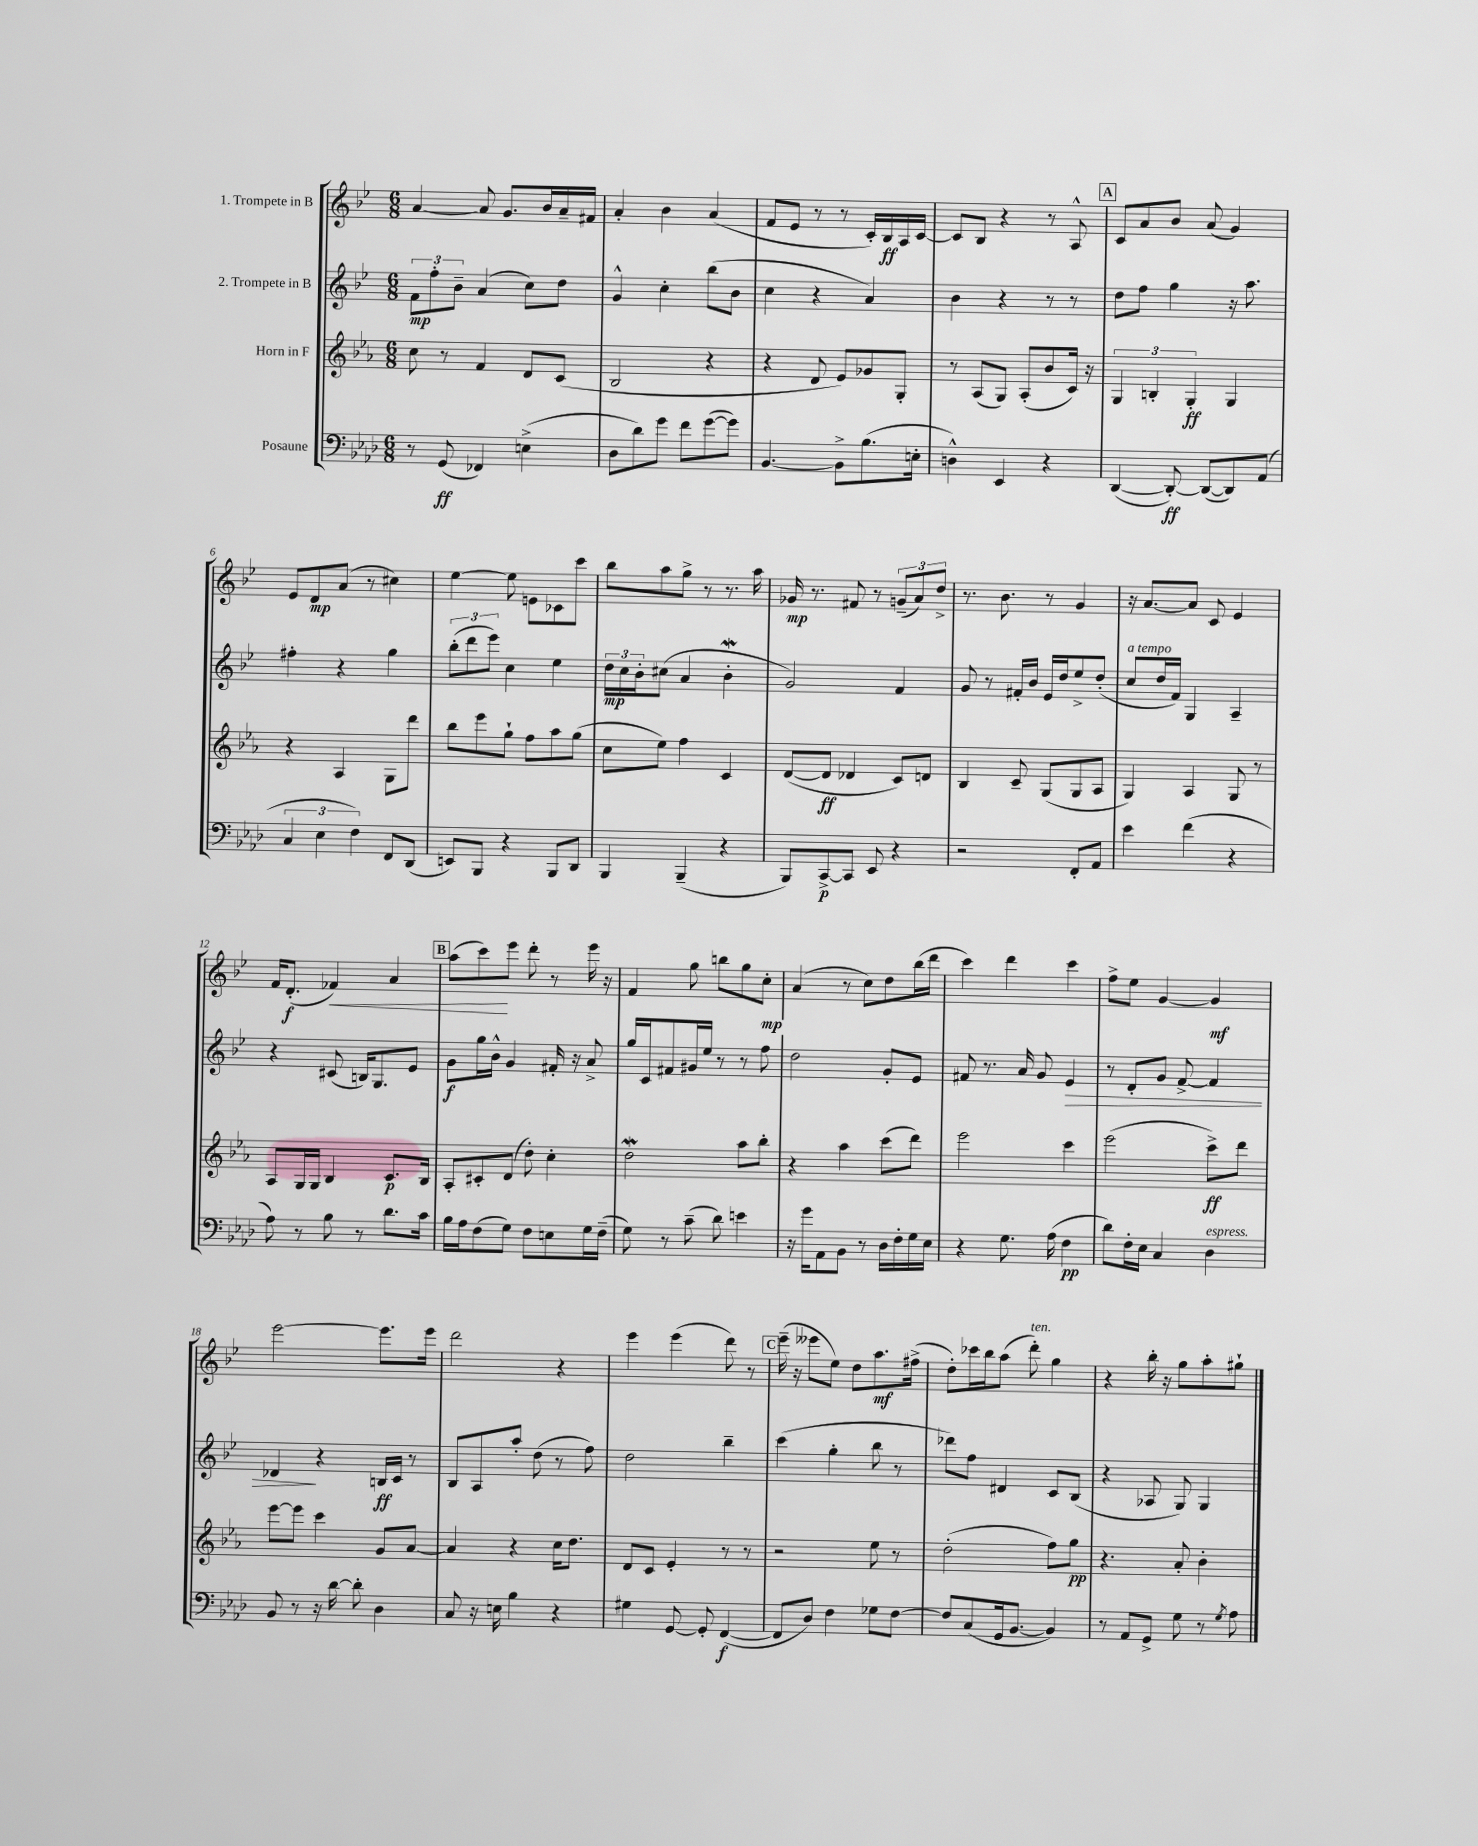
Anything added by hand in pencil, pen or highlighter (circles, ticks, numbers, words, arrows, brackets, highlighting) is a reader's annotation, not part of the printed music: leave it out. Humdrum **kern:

**kern	**dynam	**kern	**dynam	**kern	**dynam	**kern	**dynam
*part4	*part4	*part3	*part3	*part2	*part2	*part1	*part1
*staff4	*staff4	*staff3	*staff3	*staff2	*staff2	*staff1	*staff1
*I"Posaune	*	*I"Horn in F	*	*I"2. Trompete in B	*	*I"1. Trompete in B	*
*clefF4	*	*clefG2	*	*clefG2	*	*clefG2	*
*k[b-e-a-d-]	*	*k[b-e-a-]	*	*k[b-e-]	*	*k[b-e-]	*
*M6/8	*	*M6/8	*	*M6/8	*	*M6/8	*
=1	=1	=1	=1	=1	=1	=1	=1
8r	.	8cc\	.	12f\L	mp	[4a/	.
.	.	.	.	12ff'\	.	.	.
(8GG/	ff	8r	.	.	.	.	.
.	.	.	.	12b-~\J	.	.	.
4FF-X/)	.	4f/	.	(4a/	.	8a/]	.
.	.	.	.	.	.	8.g/L	.
(4En^\	.	8d/L	.	8cc\L)	.	.	.
.	.	.	.	.	.	16b-/L	.
.	.	(8c/J	.	8dd\J	.	16a~/	.
.	.	.	.	.	.	16f#X/JJ	.
=2	=2	=2	=2	=2	=2	=2	=2
8D-\L	.	2B-/	.	4g^^/	.	4a'/	.
8d-\)	.	.	.	.	.	.	.
8g\J	.	.	.	4cc'\	.	4b-\	.
8f\L	.	.	.	.	.	.	.
([8g\	.	4r	.	(8bb-\L	.	(4a/	.
8g\J])	.	.	.	8b-\J	.	.	.
=3	=3	=3	=3	=3	=3	=3	=3
[4.BB-/	.	4r	.	4cc\	.	8f/L	.
.	.	.	.	.	.	8e-/J	.
.	.	8d/	.	4r	.	8r	.
8BB-^\L]	.	8e-/L)	.	.	.	8r	.
(8.B-\	.	8g-X/	.	4a/)	.	16c'/LL)	.
.	.	.	.	.	.	16B-/	ff
.	.	8G'/J	.	.	.	16A/	.
16En'\Jk	.	.	.	.	.	[16c/JJ	.
=4	=4	=4	=4	=4	=4	=4	=4
4Dn^^\)	.	8r	.	4b-\	.	8c/L]	.
.	.	(8A-/L	.	.	.	8B-/J	.
4EE-/	.	8G/J)	.	4r	.	4r	.
.	.	(8A-'/L	.	.	.	.	.
4r	.	8b-/	.	8r	.	8r	.
.	.	16c/Jk)	.	8r	.	8A^^/	.
.	.	16r	.	.	.	.	.
!!LO:REH:place=s1:t=A
=5	=5	=5	=5	=5	=5	=5	=5
([4DD-/	.	6G/	.	8dd\L	.	8c/L	.
.	.	.	.	8ff\J	.	8a/	.
.	.	6Bn'/	.	.	.	.	.
8DD-'/_)	ff	.	.	4gg\	.	8b-/J	.
.	.	6G'/	ff	.	.	.	.
(8DD-/L_	.	.	.	.	.	(8a/	.
8DD-/])	.	4G/	.	16r	.	4g/)	.
.	.	.	.	8.aa\	.	.	.
(8AA-/J	.	.	.	.	.	.	.
!!LO:LB:g=z
=6	=6	=6	=6	=6	=6	=6	=6
6C/	.	4r	.	4ff#X'\	.	8e-/L	.
.	.	.	.	.	.	8d/	mp
6E-\	.	.	.	.	.	.	.
.	.	4A-/	.	4r	.	(8a/J	.
6F\)	.	.	.	.	.	.	.
.	.	.	.	.	.	8r	.
8FF/L	.	8G\L	.	4gg\	.	4cc#X\)	.
(8DD-/J	.	8ddd\J	.	.	.	.	.
=7	=7	=7	=7	=7	=7	=7	=7
8EEn/L)	.	8bb-\L	.	(12bb-'\L	.	[4ee-\	.
.	.	.	.	12ddd\	.	.	.
8BBB-/J	.	8eee-\	.	.	.	.	.
.	.	.	.	12eee-\J)	.	.	.
4r	.	8gg`\J	.	4cc\	.	8ee-\]	.
.	.	8ff\L	.	.	.	8en\L	.
8BBB-/L	.	8aa-\	.	4ee-\	.	8c-X\	.
8DD-/J	.	(8gg\J	.	.	.	8ccc\J	.
=8	=8	=8	=8	=8	=8	=8	=8
4BBB-/	.	8cc\L	.	24dd\LL	mp	8bb-\L	.
.	.	.	.	24cc\	.	.	.
.	.	.	.	24b-'\J	.	.	.
.	.	8ee-\J)	.	(8cc#X\J	.	8aa\	.
(4BBB-~/	.	4ff\	.	4a/	.	8gg^\J	.
.	.	.	.	.	.	8r	.
4r	.	4c/	.	4b-w'\	.	8.r	.
.	.	.	.	.	.	16aa\	.
=9	=9	=9	=9	=9	=9	=9	=9
8BBB-/L)	.	([8d/L	.	2g/)	.	16g-X/	mp
.	.	.	.	.	.	8.r	.
[8CC^/	p	8d/J]	ff	.	.	.	.
8CC/J]	.	4d-X/	.	.	.	8f#X/	.
8EE-/	.	.	.	.	.	8r	.
4r	.	8c/L)	.	4f/	.	(12gn~/L	.
.	.	.	.	.	.	12a/)	.
.	.	8dn/J	.	.	.	.	.
.	.	.	.	.	.	12dd^/J	.
=10	=10	=10	=10	=10	=10	=10	=10
2r	.	4B-/	.	8g/	.	8.r	.
.	.	.	.	8r	.	.	.
.	.	.	.	.	.	8.b-\	.
.	.	8c~/	.	16f#X'/LL	.	.	.
.	.	.	.	16b-/JJ	.	.	.
.	.	(8G/L	.	16e-/LL	.	8r	.
.	.	.	.	16dd/J	.	.	.
8FF'/L	.	8G/	.	8ee-^/	.	4g/	.
8AA-/J	.	8A-/J	.	(8dd'/J	.	.	.
=11	=11	=11	=11	=11	=11	=11	=11
!	!	!	!	!LO:TX:a:i:t=a tempo	!	!	!
4e-\	.	4G/)	.	8cc/L	.	16r	.
.	.	.	.	.	.	[8.a/L	.
.	.	.	.	16dd/L	.	.	.
.	.	.	.	16f/JJ)	.	.	.
(4f\	.	4A-/	.	4G/	.	8a/J]	.
.	.	.	.	.	.	8c/	.
4r	.	8G/	.	4A~/	.	4e-/	.
.	.	8r	.	.	.	.	.
!!LO:LB:g=z
=12	=12	=12	=12	=12	=12	=12	=12
8A-\)	.	8A-/L	.	4r	.	16f/KL	.
.	.	.	.	.	.	(8.d'/J	f
8r	.	16G/L	.	.	.	.	.
.	.	16G/JJ	.	.	.	.	.
!	!	!	!	!	!	!	!LO:HP:b
8B-\	.	4B-/	.	(8c#X/	.	4f-X/)	<
8r	.	.	.	16Bn/KL)	.	.	.
.	.	.	.	8.G/	.	.	.
8.d-\L	.	8.c/L	p	.	.	4a/	.
.	.	.	.	8e-/J	.	.	.
16c\Jk	.	16B-/Jk	.	.	.	.	.
!!LO:REH:place=s1:t=B
=13	=13	=13	=13	=13	=13	=13	=13
16B-\LL	.	8A-'/L	.	8g\L	f	(8aa\L	.
16A-\J	.	.	.	.	.	.	.
(8F\	.	8c#X'/	.	16gg\L	.	8ccc\)	.
.	.	.	.	16b-^^\JJ	.	.	.
8G\J)	.	(8d/J	.	4g/	.	8eee-\J	[
8F\L	.	8dd'\)	.	.	.	8ddd'\	.
8En\	.	4cc'\	.	16f#X'/	.	8r	.
.	.	.	.	16r	.	.	.
16G\L	.	.	.	8a^/	.	16eee-\	.
(16F~\JJ	.	.	.	.	.	16r	.
=14	=14	=14	=14	=14	=14	=14	=14
8G\)	.	2ddW\	.	16gg/LL	.	4f/	.
.	.	.	.	16c/J	.	.	.
8r	.	.	.	8f#X/	.	.	.
(8c~\	.	.	.	16g#X/L	.	8gg\	.
.	.	.	.	16ee-/JJ	.	.	.
8d-\)	.	.	.	8r	.	8bbn\L	.
4en\	.	8aa-\L	.	8r	.	8gg\	.
.	.	8bb-'\J	.	8ff\	.	8cc'\J	mp
=15	=15	=15	=15	=15	=15	=15	=15
16r	.	4r	.	2dd\	.	(4a/	.
16g\KL	.	.	.	.	.	.	.
8AA-\	.	.	.	.	.	.	.
8BB-\J	.	4aa-\	.	.	.	8r	.
8r	.	.	.	.	.	8cc\L)	.
16D-\LL	.	(8ccc\L	.	8g'/L	.	8dd\	.
16F'\	.	.	.	.	.	.	.
16G\	.	8ddd\J)	.	8e-/J	.	(16bb-\L	.
16E-\JJ	.	.	.	.	.	16ddd\JJ	.
=16	=16	=16	=16	=16	=16	=16	=16
4r	.	2eee-\	.	8f#X/	.	4ccc\)	.
.	.	.	.	8.r	.	.	.
8.G\	.	.	.	.	.	4ddd\	.
.	.	.	.	16a/	.	.	.
.	.	.	.	8g/	.	.	.
(16A-\	.	.	.	.	.	.	.
!	!	!	!	!	!LO:HP:b	!	!
4F\	pp	4ccc\	.	4e-/	>	4ccc\	.
=17	=17	=17	=17	=17	=17	=17	=17
8d-\L)	.	(2eee-\	.	8r	.	8ff^\L	.
16F'\L	.	.	.	8d'/L	.	8ee-\J	.
16E-\JJ	.	.	.	.	.	.	.
4C/	.	.	.	8g/J	.	[4g/	.
.	.	.	.	[8f^/	.	.	.
!LO:TX:a:i:t=espress.	!	!	!	!	!	!	!
4D-\	.	8ccc^\L)	ff	4f/]	.	4g/]	mf
.	.	8ddd\J	.	.	.	.	.
!!LO:LB:g=z
=18	=18	=18	=18	=18	=18	=18	=18
8BB-/	.	[8eee-\L	.	4d-X/	.	[2eee-\	.
8r	.	8eee-\J]	.	.	.	.	.
16r	.	4ccc\	.	4r	]	.	.
[16d-\	.	.	.	.	.	.	.
8d-'\]	.	.	.	.	.	.	.
4D-\	.	8g/L	.	16Bn/LL	ff	8.eee-\L]	.
.	.	.	.	16c/JJ	.	.	.
.	.	[8a-/J	.	8r	.	.	.
.	.	.	.	.	.	16eee-\Jk	.
=19	=19	=19	=19	=19	=19	=19	=19
8C/	.	4a-/]	.	8B-/L	.	2ddd\	.
16r	.	.	.	8A/	.	.	.
16En\	.	.	.	.	.	.	.
4B-\	.	4r	.	8aa'/J	.	.	.
.	.	.	.	(8dd\	.	.	.
4r	.	16cc\KL	.	8r	.	4r	.
.	.	8.dd\J	.	.	.	.	.
.	.	.	.	8ff\)	.	.	.
=20	=20	=20	=20	=20	=20	=20	=20
4G#X\	.	8d/L	.	2dd\	.	4eee-\	.
.	.	8c/J	.	.	.	.	.
[8GG/	.	4e-'/	.	.	.	(4eee-\	.
8GG'/]	.	.	.	.	.	.	.
([4FF/	f	8r	.	4bb-~\	.	8ddd\)	.
.	.	8r	.	.	.	8r	.
!!LO:REH:place=s1:t=C
=21	=21	=21	=21	=21	=21	=21	=21
8FF/L]	.	2r	.	(4ccc\	.	(16eee-~\	.
.	.	.	.	.	.	16r	.
8D-/J)	.	.	.	.	.	8eee--X\L	.
4F\	.	.	.	4gg'\	.	8ee-\J)	.
.	.	.	.	.	.	8dd\L	.
8G-X\L	.	8ee-\	.	8bb-\	.	8.aa\	mf
[8F\J	.	8r	.	8r	.	.	.
.	.	.	.	.	.	(16ff#X^\Jk	.
=22	=22	=22	=22	=22	=22	=22	=22
8F/L]	.	(2dd'\	.	8ddd-X\L)	.	8dd'\L)	.
(8C/	.	.	.	8ff\J	.	16ccc-X\L	.
.	.	.	.	.	.	16bb-\J	.
16GG/k	.	.	.	4d#X/	.	(8aa\J	.
[8.BB-/J	.	.	.	.	.	.	.
!	!	!	!	!	!	!LO:TX:a:i:t=ten.	!
.	.	.	.	.	.	8ddd'\)	.
4BB-/])	.	8ff\L)	.	8c/L	.	4gg\	.
.	.	8gg\J	pp	(8B-/J	.	.	.
=23	=23	=23	=23	=23	=23	=23	=23
8r	.	4.r	.	4r	.	4r	.
8AA-/L	.	.	.	.	.	.	.
8GG^/J	.	.	.	8A-X/	.	16bb-'\	.
.	.	.	.	.	.	16r	.
8G\	.	8a-'/	.	8G/)	.	8gg\L	.
8r	.	4b-'\	.	4G/	.	8aa'\	.
8qG/	.	.	.	.	.	.	.
8A-\	.	.	.	.	.	8gg#X`\J	.
==	==	==	==	==	==	==	==
*-	*-	*-	*-	*-	*-	*-	*-
